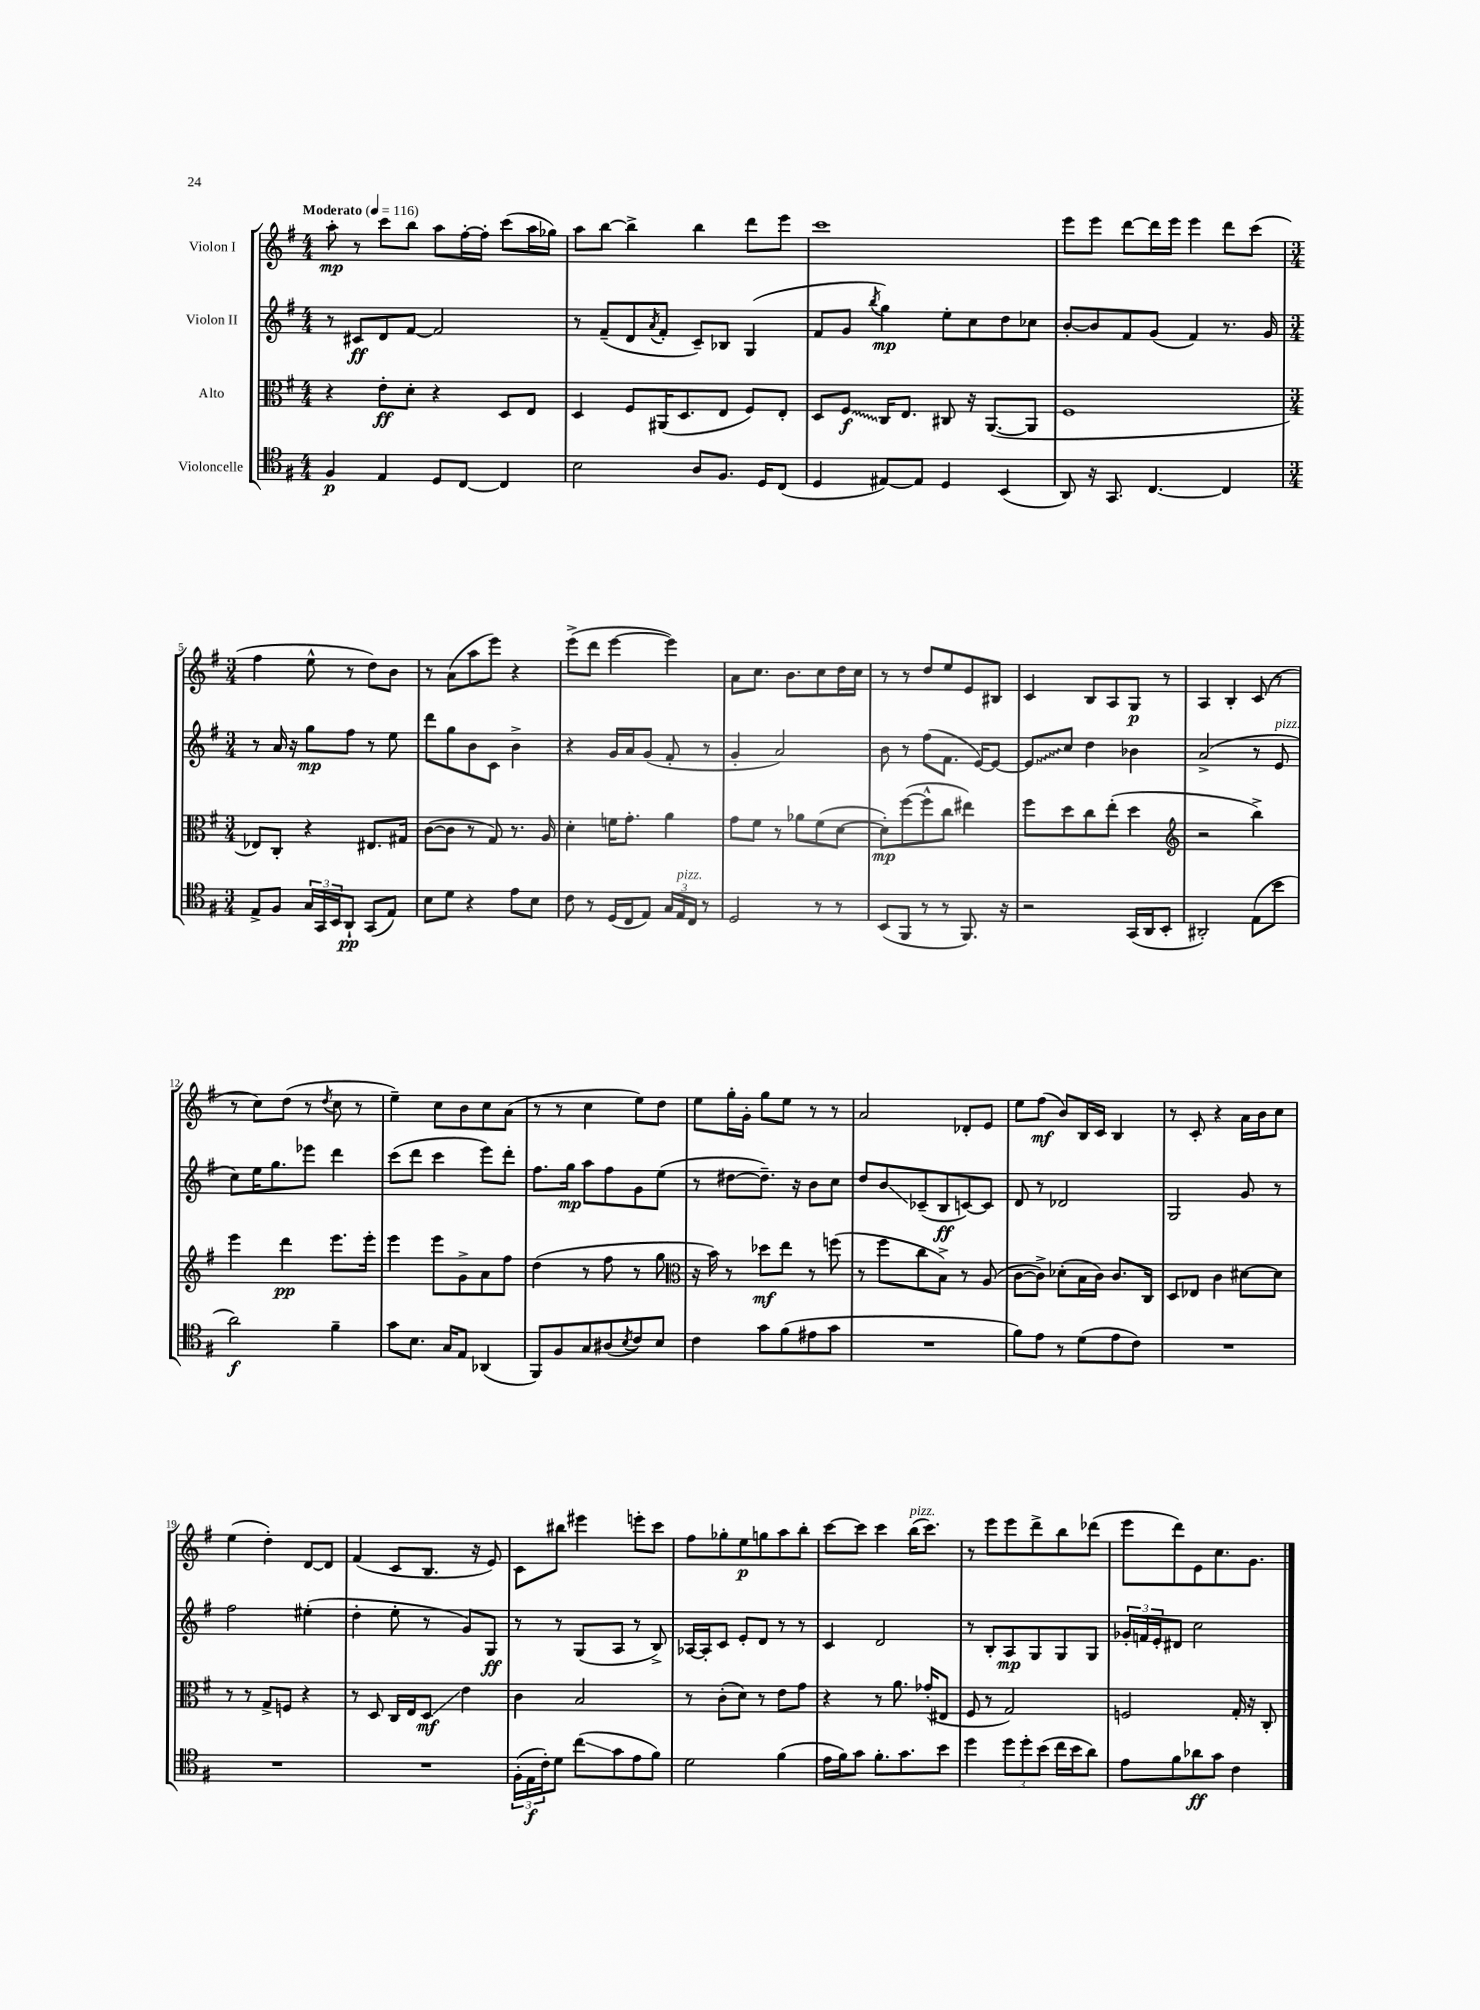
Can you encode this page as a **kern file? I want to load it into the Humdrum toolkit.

**kern	**kern	**kern	**kern
*staff4	*staff3	*staff2	*staff1
*clefC4	*clefC3	*clefG2	*clefG2
*k[f#]	*k[f#]	*k[f#]	*k[f#]
*M4/4	*M4/4	*M4/4	*M4/4
*MM116	*MM116	*MM116	*MM116
4F#	4r	8r	8aa'
.	.	8c#	8r
4E	8e'	8d	8ccc
.	8d'	[8f#	8bb
8D	4r	2f#]	8aa
[8C	.	.	[16ff#'
.	.	.	16ff#']
4C]	8D	.	(8ccc
.	8E	.	16aa
.	.	.	16gg-)
=	=	=	=
2B	4D	8r	8aa
.	.	(8f#~	[8bb
.	8F#	8d	4bb^]
.	.	8qa	.
.	(16AA#	8f#'	.
.	8.D	.	.
8A	.	8c~)	4bb
8.F#	8E	8B-	.
.	8F#)	(4G	8ddd
16D	.	.	.
(8C	8E'	.	8eee
=	=	=	=
4D	8D	8f#	1ccc
.	8F#	8g	.
.	.	8qbb	.
[8E#)	16C	4gg)	.
.	8.E	.	.
8E#]	.	.	.
4D	8C#	8ee'	.
.	16r	8cc	.
.	([8.AA	.	.
(4BB	.	8dd	.
.	8AA]	8cc-	.
=	=	=	=
8AA)	1F#	[8b'	8eee
16r	.	8b]	8eee
8.GG	.	.	.
.	.	8f#	[8ddd
[4.C	.	(8g	16ddd]
.	.	.	16eee
.	.	4f#)	4eee
4C]	.	8.r	8ddd
.	.	.	(8ccc
.	.	16g	.
=	=	=	=
*M3/4	*M3/4	*M3/4	*M3/4
8E^	8E-)	8r	4ff#
8F#	8C'	16a	.
.	.	16r	.
24G	4r	8gg	8ee^^
24GG	.	.	.
24BB	.	.	.
8AA`	.	8ff#	8r
(8GG	8.E#	8r	8dd)
8E)	.	8ee	8b
.	16G#	.	.
=	=	=	=
8B	([8c	8ddd	8r
8d	8c]	8gg	(8a
4r	8r	8b	8aa
.	8G)	8c	8eee)
8e	8.r	4b^	4r
8B	.	.	.
.	16A	.	.
=	=	=	=
8c	4d'	4r	(8eee^
8r	.	.	8ddd
(16D	16f	16g	[4eee
16C	8.g'	16a	.
8E)	.	(8g	.
24G	4a	8f#'	4eee])
24E	.	.	.
24C	.	.	.
8r	.	8r	.
=	=	=	=
2D	8g	4g'	8a
.	8f#	.	8.cc
.	8r	2a)	.
.	.	.	8.b
.	8a-	.	.
8r	(8f#	.	8cc
8r	[8d	.	16dd
.	.	.	16cc
=	=	=	=
(8BB	8d'])	8b	8r
8FF#	([8ff#	8r	8r
8r	8ff#^^]	(8ff#	8dd
8r	8cc	8.f#	8ee
8.FF#)	4ee#)	.	8e
.	.	[16e)	.
.	.	8e_	8B#
16r	.	.	.
=	=	=	=
2r	8ff#	8e]	4c
.	8dd	8cc	.
.	8cc	4dd	8B
.	(8ee'	.	8A
(16GG	4dd	4b-	8G
16AA	.	.	.
8BB'	.	.	8r
=	=	=	=
*	*clefG2	*	*
2AA#')	2r	(2a^	4A
.	.	.	4B'
(8E	4bb^)	8r	(8c
8b	.	8e	8r
=	=	=	=
2a)	4eee	8cc)	8r
.	.	16ee	8cc)
.	.	8.gg	.
.	4ddd	.	(8dd
.	.	8eee-	8r
.	.	.	8qdd
4f#~	8.eee	4ddd	8cc
.	.	.	8r
.	16eee'	.	.
=	=	=	=
8g	4eee	(8ccc	4ee~)
8.B	.	8ddd	.
.	8eee	4ccc	8cc
16G	.	.	.
8E	8g^	.	8b
(4AA-	8a	8eee)	8cc
.	8ff#	8ddd'	(8a
=	=	=	=
8FF#)	(4dd	8.ff#	8r
8F#	.	.	8r
.	.	16gg	.
8G	8r	8aa	4cc
(8A#	8ff#	8ff#	.
8qB	.	.	.
8c)	8r	8g	8ee)
8B	8gg	(8ee	8dd
=	=	=	=
*	*clefC3	*	*
4c	16r	8r	8ee
.	16b)	.	.
.	8r	[8dd#	16gg'
.	.	.	16g'
8g	8dd-	8.dd#~])	8gg
(8f#	8ee	.	8ee
.	.	16r	.
8e#	8r	8b	8r
8g	(8ff	8cc	8r
=	=	=	=
2.r	8r	8dd	2a
.	8ff#	8b	.
.	8cc	(8c-~	.
.	8B^)	8B	.
.	8r	[8c)	8d-'
.	(8A	8c]	8e
=	=	=	=
8f#)	[8c	8d	8ee
8e	8c^])	8r	(8ff#
8r	(8d-'	2d-	8b)
(8d	16B	.	16B
.	16c)	.	16c
8e	8.c	.	4B
8c)	.	.	.
.	16C	.	.
=	=	=	=
2.r	8D	2G	8r
.	8E-	.	8c'
.	4c	.	4r
.	[8d#	8g	16a
.	.	.	16b
.	8d#]	8r	8cc
=	=	=	=
2.r	8r	2ff#	(4ee
.	8r	.	.
.	8G^	.	4dd')
.	8F	.	.
.	4r	(4ee#'	[8d
.	.	.	8d]
=	=	=	=
2.r	8r	4dd'	(4f#
.	8D	.	.
.	16C	8ee'	8c
.	16E	.	.
.	8D	8r	8.B
.	4e	8g)	.
.	.	.	16r
.	.	8G	8e)
=	=	=	=
(24F#'	4c	8r	8c
24E	.	.	.
24c')	.	.	.
8d	.	8r	8bb#
(8cc	2B	(8G	4eee#
8g	.	8A	.
8e	.	8r	8eee'
8f#)	.	8B^)	8ccc
=	=	=	=
2d	8r	[16A-	8ff#
.	.	16A-']	.
.	(8c'	8c	8gg-'
.	8d)	8e'	8ee
.	8r	8d	8gg
(4f#	8e	8r	8aa
.	8g	8r	8bb'
=	=	=	=
16e	4r	4c	[8ccc
16f#)	.	.	.
8g	.	.	8ccc]
8.f#'	8r	2d	4ccc
.	8.a	.	.
8.g	.	.	.
.	.	.	(16bb
.	(16g-'	.	8.ccc)
8b	8E#	.	.
=	=	=	=
4dd	8F#	8r	8r
.	8r	8B'	8eee
12dd	2G)	8A	8eee
12dd'	.	.	.
.	.	8G	8ddd^
(12b	.	.	.
16cc	.	8G	8bb
16b	.	.	.
8a)	.	8G	(8ddd-
=	=	=	=
8e	2F	24g-'	8eee
.	.	24f	.
.	.	24e'	.
8f#	.	8d#	8ddd)
8a-	.	2cc	8e
8g	.	.	8.cc
4c	16G'	.	.
.	16r	.	8.g
.	8C'	.	.
==	==	==	==
*-	*-	*-	*-
